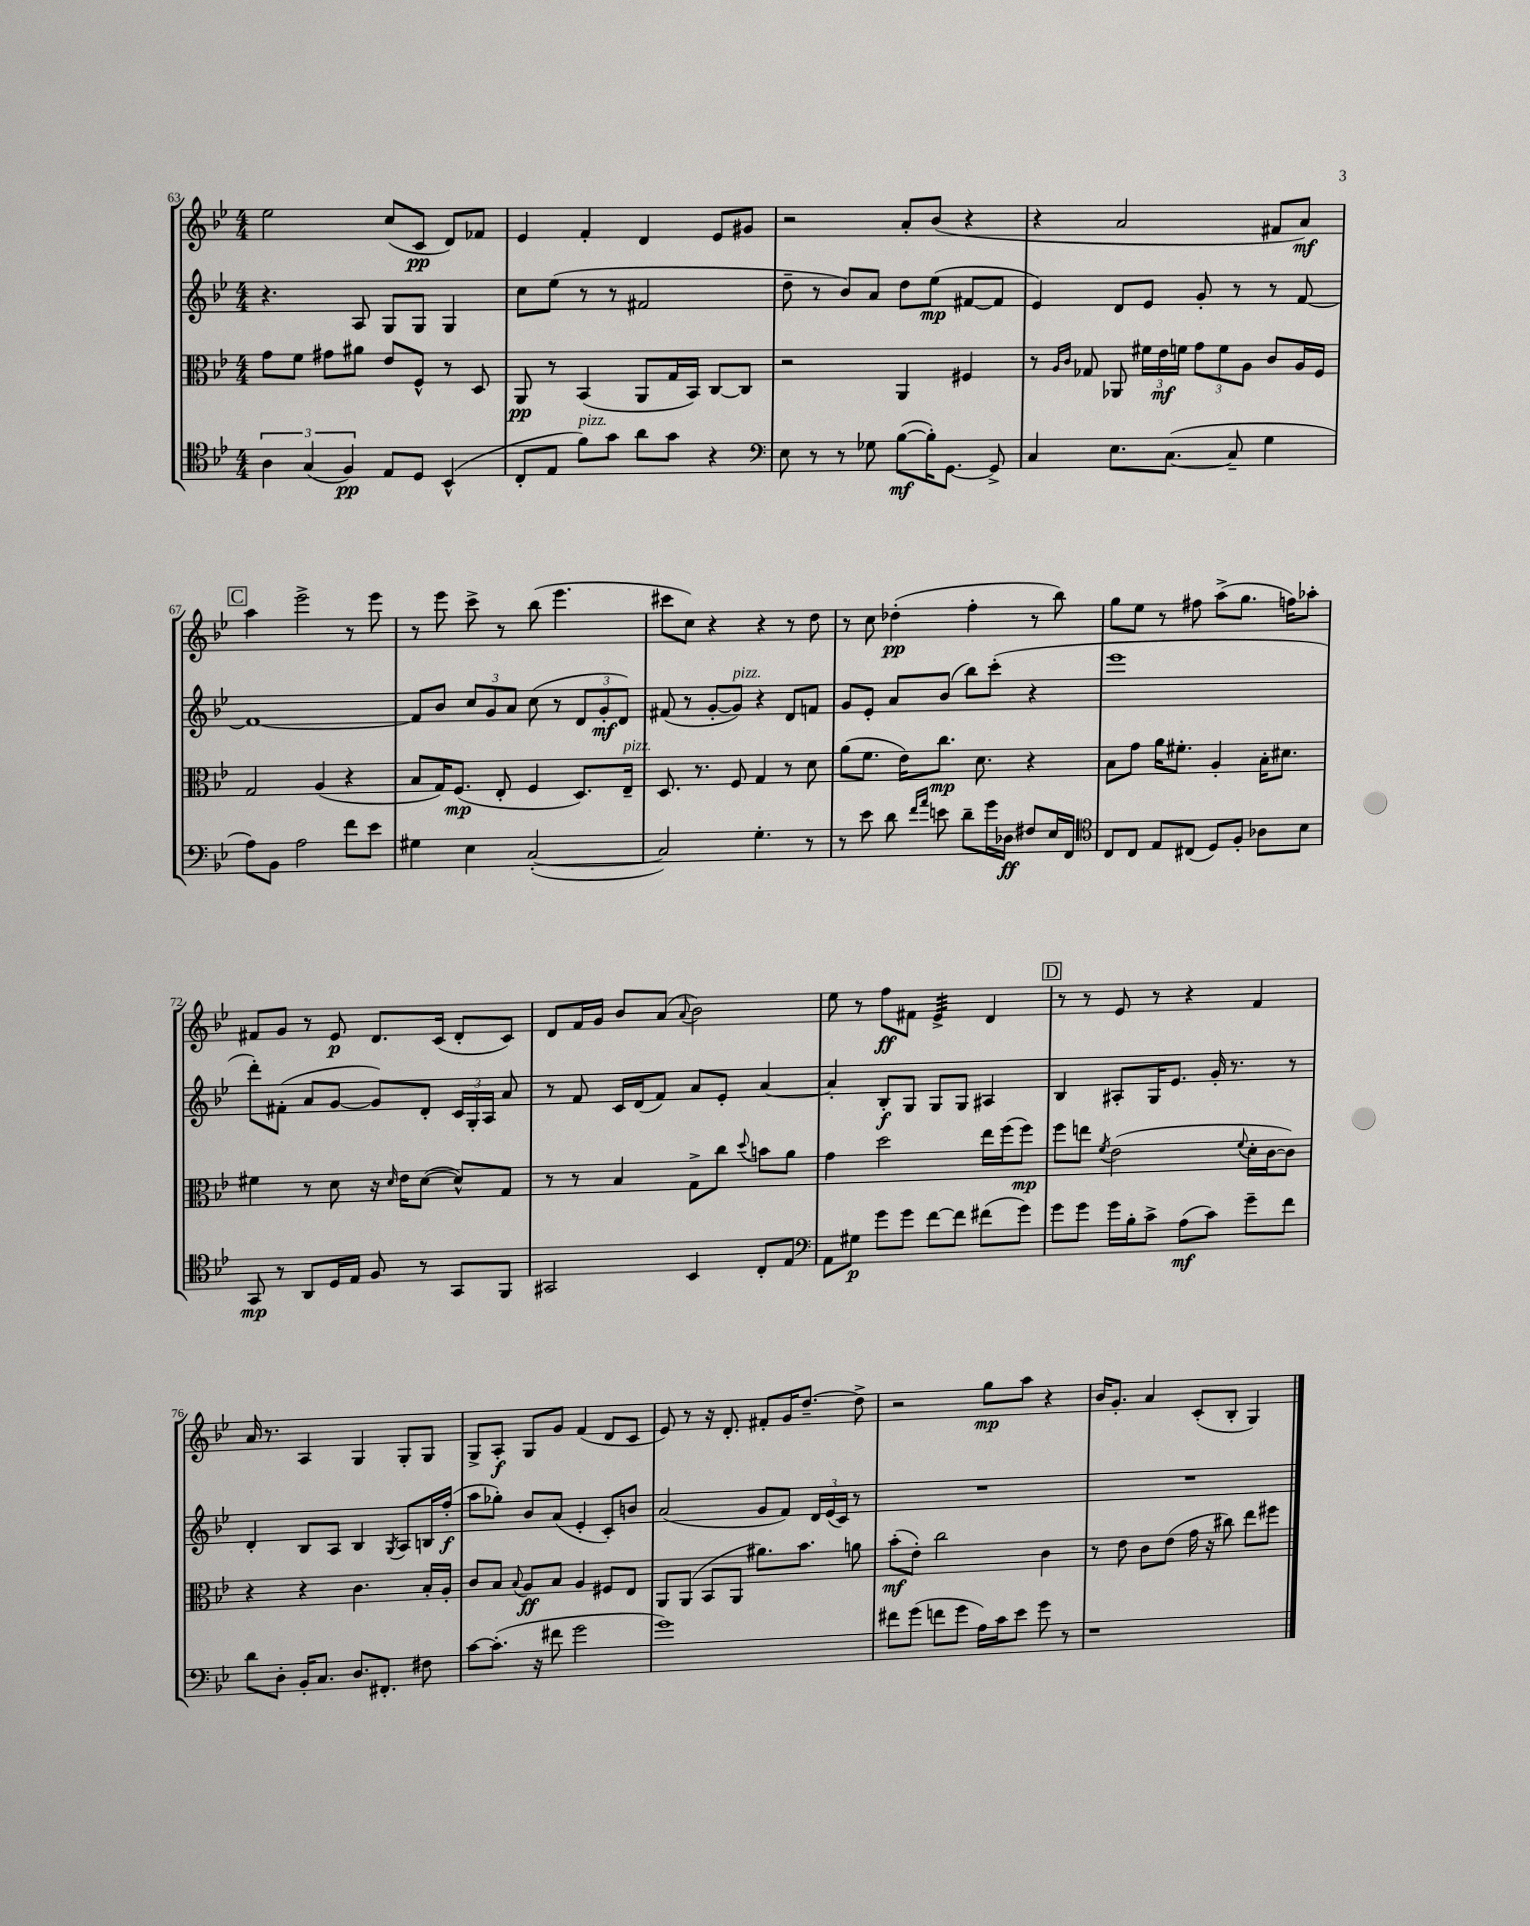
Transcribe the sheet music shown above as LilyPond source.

<<
\new StaffGroup <<
\new Staff = "s0" {
    \clef treble \key bes \major \numericTimeSignature \time 4/4
    \autoBeamOff ees''2 c''8[( c'8]\pp d'8[) fes'8] |
    ees'4 f'4-. d'4 ees'8[ gis'8] |
    r2 a'8[-. bes'8]( r4 |
    r4 a'2 fis'8[ a'8]\mf) |
    \mark \markup { \box "C" } a''4 ees'''2-> r8 ees'''8 |
    r8 ees'''8 c'''8-> r8 bes''8( ees'''4. |
    cis'''8[ c''8]) r4 r4 r8 d''8 |
    r8 c''8 des''4-.\pp( f''4-. r8 bes''8) |
    g''8[ ees''8] r8 fis''8 a''8[->( g''8.] f''16[) aes''8]-. |
    fis'8[ g'8] r8 ees'8\p d'8.[ c'16]( d'8[-. c'8]) |
    d'8[ f'16 g'16] bes'8[ a'8]( \appoggiatura { a'8 } bes'2) |
    ees''8 r8 f''8[\ff fis'8] ees'4:32-> d'4 |
    \mark \markup { \box "D" } r8 r8 ees'8 r8 r4 f'4 |
    a'16 r8. a4 g4 g8[-. g8] |
    g8[-> a8]-.\f g8[ g'8] f'4( d'8[ c'8] |
    ees'8) r8 r16 d'8.-. fis'8[-. g'16 d''8.]~-- d''8-> |
    r2 g''8[\mp a''8] r4 |
    bes'16[ g'8.]-. a'4 c'8[-.( bes8]-. g4) \bar "|." |
}
\new Staff = "s1" {
    \clef treble \key bes \major \numericTimeSignature \time 4/4
    \autoBeamOff r4. a8 g8[ g8] g4 |
    c''8[ ees''8]( r8 r8 fis'2 |
    d''8-- r8 bes'8[) a'8] d''8[ ees''8]\mp( fis'8[~ fis'8] |
    ees'4) d'8[ ees'8] g'8-. r8 r8 f'8~ |
    \mark \markup { \box "C" } f'1~ |
    f'8[ bes'8] \tuplet 3/2 { c''8[ g'8 a'8] } c''8( r8 \tuplet 3/2 { d'8[ g'8-.\mf d'8]) } |
    fis'8( r8 g'8[~-. g'8]^\markup { \italic "pizz." }) r4 d'8[ f'8] |
    g'8[ ees'8]-. a'8[ bes'8]( bes''8[) c'''8]-.( r4 |
    ees'''1 |
    d'''8[-.) fis'8]-.( a'8[ g'8]~ g'8[) d'8]-. \tuplet 3/2 { c'16[ g16-. a16] } a'8 |
    r8 f'8 c'16[ d'16( f'8]) a'8[ ees'8]-. a'4~ |
    a'4-. bes8[-.\f g8] g8[ g8] ais4 |
    \mark \markup { \box "D" } bes4 ais8[-. g16 ees'8.] g'16-. r8. r8 |
    d'4-. bes8[ a8] bes4 \acciaccatura { g8 } a8[ b16 f''16]-.\f( |
    a''8[ ges''8]-.) bes'8[ a'8]( ees'4-. c'8[-.) b'8] |
    a'2( g'8[ f'8]) \tuplet 3/2 { d'16[ ees'16( c'16]) } r8 |
    R1 |
    R1 \bar "|." |
}
\new Staff = "s2" {
    \clef alto \key bes \major \numericTimeSignature \time 4/4
    \autoBeamOff g'8[ f'8] gis'8[ ais'8] ees'8[ f8]-^ r8 d8 |
    a,8\pp r8 bes,4( a,8[ g16 bes,16]) c8[~ c8] |
    r2 a,4 fis4 |
    r8 \grace { a16[ c'16] } ges8 aes,8 \tuplet 3/2 { fis'16[ ees'16\mf f'16] } \tuplet 3/2 { g'8[ f'8 a8] } c'8[ a16 f16] |
    \mark \markup { \box "C" } g2 a4( r4 |
    bes8[ g16) f8.]\mp( ees8-. f4 d8.[) ees16]--^\markup { \italic "pizz." } |
    d8. r8. f8 g4 r8 d'8 |
    a'8[( f'8.] ees'16[) c''8.]\mp d'8. r4 |
    bes8[ g'8] a'16[ fis'8.]-. a4-. bes16[-. dis'8.] |
    fis'4 r8 d'8 r16 \grace { d'16 } ees'16[ d'8]~( d'8[-^) g8] |
    r8 r8 bes4 g8[-> c''8] \appoggiatura { d''8 } b'8[ a'8] |
    g'4 d''2 ees''16[ f''16( f''8]\mp) |
    \mark \markup { \box "D" } f''8[ e''8] \acciaccatura { f'8 } ees'2( \appoggiatura { f'8 } d'16[-. c'16~ c'8]) |
    r4 r4 c'4. bes16[-. a16]-. |
    c'8[ bes8] \appoggiatura { bes8 } a8[\ff bes8] a4 fis8[ ees8] |
    a,8[ a,8]( bes,8[ a,8] ais'8.[) bes'8.] a'8 |
    bes'8[-.\mf( ees'8]-.) c''2 c'4 |
    r8 ees'8 c'8[ ees'8]( g'16 r16 cis''8) ees''8[ fis''8] \bar "|." |
}
\new Staff = "s3" {
    \clef tenor \key bes \major \numericTimeSignature \time 4/4
    \autoBeamOff \tuplet 3/2 { a4 g4( f4\pp) } ees8[ d8] bes,4-^( |
    c8[-. ees8] f'8[^\markup { \italic "pizz." }) g'8] a'8[ g'8] r4 |
    \clef bass ees8 r8 r8 ges8 bes8[~\mf( bes16-.) g,8.]~ g,8-> |
    c4 ees8.[ c8.]~( c8-- g4 |
    \mark \markup { \box "C" } a8[) bes,8] a2 f'8[ ees'8] |
    gis4 ees4 c2~-.( |
    c2) g4.-. r8 |
    r8 ees'8 d'8 \grace { f'16[ a'16] } e'8 d'8[-- g'16 des16]\ff fis8[ ees16 f,16] |
    \clef tenor c8[ c8] ees8[ cis8]( d8[) f8]-. aes8[ bes8] |
    g,8\mp r8 a,8[ d16 ees16] f8 r8 g,8[ f,8] |
    gis,2 bes,4 c8[-. ees8] |
    \clef bass a,8[ gis8]\p g'8[ g'8] f'8[~ f'8] fis'8[( g'8]) |
    \mark \markup { \box "D" } g'8[ g'8] g'16[ bes16-. c'8]-> a8[\mf( c'8]) g'8[-- f'8] |
    d'8[ d8]-. bes,16[-. c8.] d8.[ fis,8.]-. fis8 |
    c'8[~ c'8.]-.( r16 fis'8 g'2 |
    g'1) |
    fis'8[ g'8]( f'8[ g'8] a16[) c'16 ees'8] g'8 r8 |
    r1 \bar "|." |
}
>>
>>
\layout { \context { \Score currentBarNumber = #63 } }
